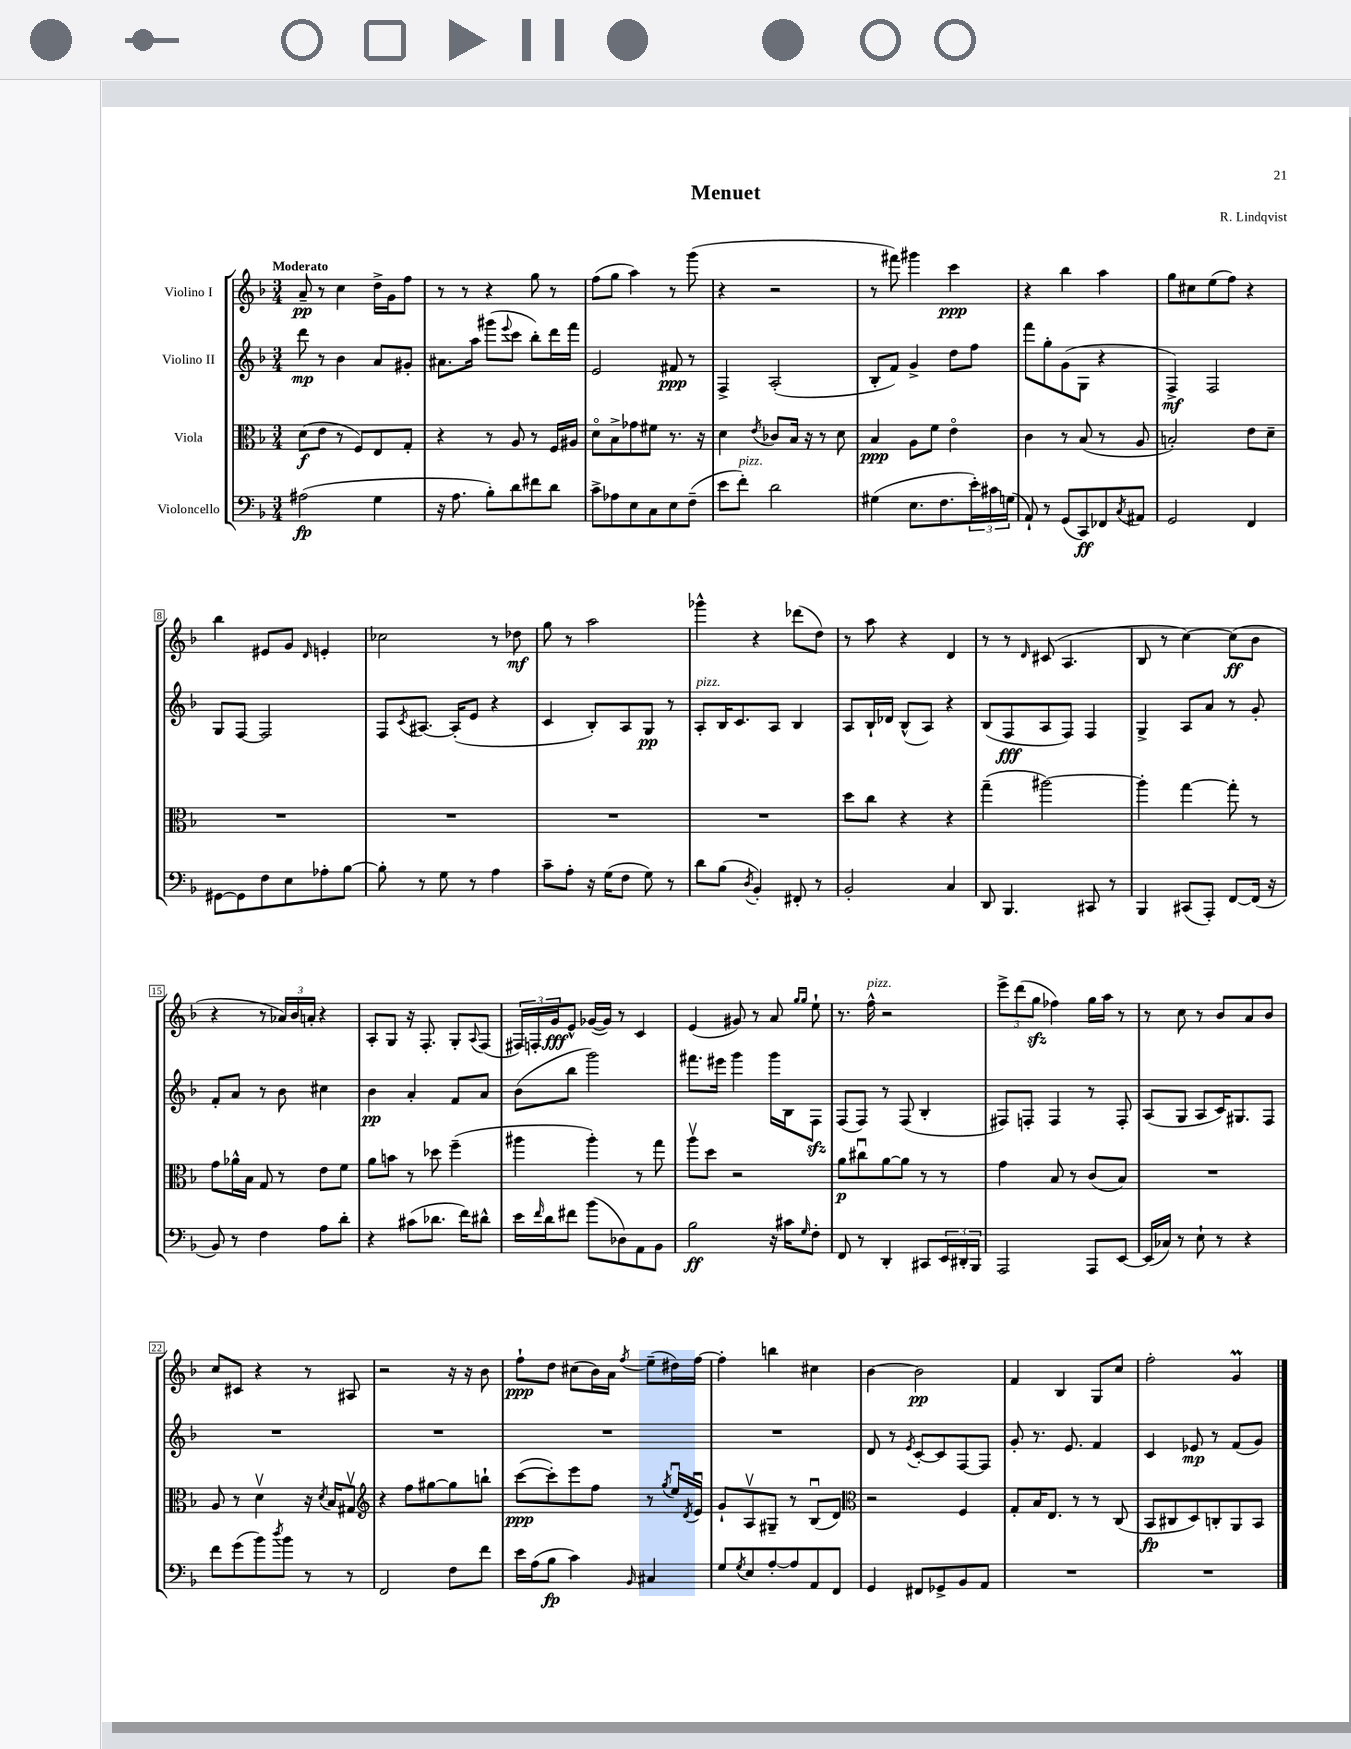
\header { title = "Menuet" composer = "R. Lindqvist" }
<<
\new StaffGroup <<
\new Staff = "s0" \with { instrumentName = "Violino I" } {
    \clef treble \key f \major \numericTimeSignature \time 3/4 \tempo "Moderato"
    a'8--\pp r8 c''4 d''16-> g'16 f''8 |
    r8 r8 r4 g''8 r8 |
    f''8( g''8 a''4) r8 g'''8( |
    r4 r2 |
    r8 fis'''8) gis'''4 c'''4\ppp |
    r4 bes''4 a''4 |
    g''8 cis''8 e''8( f''8) r4 |
    bes''4 eis'8 g'8 \grace { d'16 } e'4-. |
    ces''2 r8 des''8\mf |
    g''8 r8 a''2 |
    ges'''4-^ r4 des'''8( d''8) |
    r8 a''8 r4 d'4 |
    r8 r8 \grace { d'16 } cis'8( a4. |
    bes8 r8 c''4~) c''8\ff( bes'8 |
    r4 r8 \tuplet 3/2 { aes'16) bes'16 a'16-. } r4 |
    a8-. g8 r16 f8.-. g8-. \appoggiatura { a8 } f8( |
    \tuplet 3/2 { fis16) f16-. g'16\fff } e'8-^ ges'16~( ges'16) r8 c'4 |
    e'4( gis'8) r8 a'8 \grace { g''16 g''16 } e''8-! |
    r8. f''16-^^\markup { \italic "pizz." } r2 |
    \tuplet 3/2 { e'''8-> d'''8( g''8\sfz } fes''4) g''16 a''16 r8 |
    r8 c''8 r8 bes'8 a'8 bes'8 |
    c''8 cis'8 r4 r8 ais8 |
    r2 r16 r16 bes'8 |
    f''8-!\ppp d''8 cis''8( bes'16) a'16 \acciaccatura { f''8 } e''8--( dis''16) f''16~ |
    f''4-. b''4 cis''4 |
    bes'4~ bes'2\pp |
    f'4 bes4 g8 c''8 |
    f''2-. g'4\prall \bar "|." |
}
\new Staff = "s1" \with { instrumentName = "Violino II" } {
    \clef treble \key f \major \numericTimeSignature \time 3/4
    d'''8\mp r8 bes'4 a'8 gis'8-. |
    ais'8. a''16 gis'''8( \appoggiatura { e'''8 } c'''8 bes''8-.) d'''16 f'''16 |
    e'2 fis'8\ppp r8 |
    f4-> a2-.( |
    bes8-. f'8) g'4-> d''8 f''8 |
    f'''8 g''8-. g'8( g8 r4 |
    f4->\mf) f2 |
    g8 f8~ f2 |
    f8 \acciaccatura { c'8 } ais8.~ ais16-.( e'8 r4 |
    c'4 bes8-.) a8 g8\pp r8 |
    a8-.^\markup { \italic "pizz." } bes16 c'8. a8 bes4 |
    a8 bes16-! des'16 bes8-^( a8) r4 |
    bes8( f8\fff a8 f8) f4 |
    g4-> a8 a'8 r8 g'8-. |
    f'8-. a'8 r8 bes'8 cis''4 |
    bes'4\pp a'4-. f'8 a'8 |
    bes'8( bes''8 g'''2) |
    fis'''8. eis'''16 g'''4 g'''16 bes16 f8\sfz |
    f8( f8) r8 f8( bes4-. |
    fis8) f8-. f4 r8 f8-. |
    a8( g8 a8 c'16) gis8. f8 |
    R2. |
    R2. |
    R2. |
    R2. |
    d'8 r8 \acciaccatura { e'8 } c'8~-. c'8 f8~ f8 |
    g'8-. r8. e'8. f'4 |
    c'4 ees'8\mp r8 f'8( g'8) \bar "|." |
}
\new Staff = "s2" \with { instrumentName = "Viola" } {
    \clef alto \key f \major \numericTimeSignature \time 3/4
    d'8\f( e'8 r8 f8) e8 g8-. |
    r4 r8 a8 r8 f16 ais16 |
    d'8\flageolet bes8-> ges'8 fis'8 r8. r16 |
    d'4 \acciaccatura { e'8 } ces'8 bes16 r16 r8 d'8 |
    bes4\ppp a8 f'8 e'4\flageolet |
    c'4 r8 bes8( r8 a8 |
    b2-.) e'8 d'8-- |
    R2. |
    R2. |
    R2. |
    R2. |
    d''8 c''8 r4 r4 |
    g''4--( ais''2~) |
    ais''4-. g''4~ g''8-. r8 |
    g'8 aes'16-^ bes16 g8 r8 e'8 f'8 |
    a'8 b'8 r8 des''8 f''4--( |
    ais''4 ais''4-.) r8 g''8 |
    a''8\upbow d''8 r2 |
    a'8\p cis''8\downbow a'8~ a'8 r8 r8 |
    g'4 bes8 r8 c'8( bes8) |
    R2. |
    a8 r8 d'4\upbow r16 \acciaccatura { d'8 } bes16 gis8\upbow |
    \clef treble r4 f''8 gis''8~ gis''8 b''8-! |
    c'''8~\ppp( c'''8-.) e'''8 f''8 r8 \acciaccatura { g''8 } e''16\downbow \acciaccatura { d'8 } e'16\downbow |
    g'8-! a8\upbow gis8-- r8 bes8\downbow( d'8) |
    \clef alto r2 f4 |
    g8-. bes16 e8. r8 r8 c8( |
    bes,8\fp cis8 d8) c8-. a,8 bes,8 \bar "|." |
}
\new Staff = "s3" \with { instrumentName = "Violoncello" } {
    \clef bass \key f \major \numericTimeSignature \time 3/4
    ais2\fp( g4 |
    r16 a8. bes8-.) d'8 fis'8 d'8 |
    c'8-> aes8 e8 c8 e8 f8--( |
    e'8 f'8-.^\markup { \italic "pizz." }) d'2 |
    gis4( e8. f8. \tuplet 3/2 { e'16-.) cis'16 g16( } |
    a,8-!) r8 g,8( c,8\ff) fes,8 \acciaccatura { c8 } ais,8 |
    g,2 f,4 |
    gis,8~ gis,8 f8 e8 aes8-. bes8~ |
    bes8-. r8 g8 r8 a4 |
    c'8-- a8-. r16 g16( f8 g8) r8 |
    d'8 bes8( \acciaccatura { d8 } bes,4-.) fis,8-. r8 |
    bes,2-. c4 |
    d,8 bes,,4. cis,8 r8 |
    bes,,4 cis,8( a,,8-.) f,8~ f,16( r16 |
    bes,8) r8 f4 a8 d'8-. |
    r4 cis'8( des'8. f'16) dis'8-^ |
    e'16 \grace { f'16 } d'16 fis'8 bes'8( des8) a,8 bes,8 |
    bes2\ff r16 cis'16 \grace { g16 } f8-. |
    f,8 r8 d,4-. cis,8 \tuplet 3/2 { e,16 dis,16-. bes,,16 } |
    a,,2 a,,8 e,8~ |
    e,16( ces16) r8 e8-! r8 r4 |
    f'8 g'8( bes'8) \acciaccatura { d''8 } bes'8 r8 r8 |
    f,2 f8 f'8 |
    e'16 a16( bes8\fp c'4) \grace { bes,16 } cis4 |
    g8 \acciaccatura { g8 } e8 a8~-. a8 a,8 f,8 |
    g,4 fis,8 ges,8-> bes,8 a,8 |
    R2. |
    R2. \bar "|." |
}
>>
>>
\layout { \context { \Score \override BarNumber.stencil = #(make-stencil-boxer 0.1 0.3 ly:text-interface::print) } }
